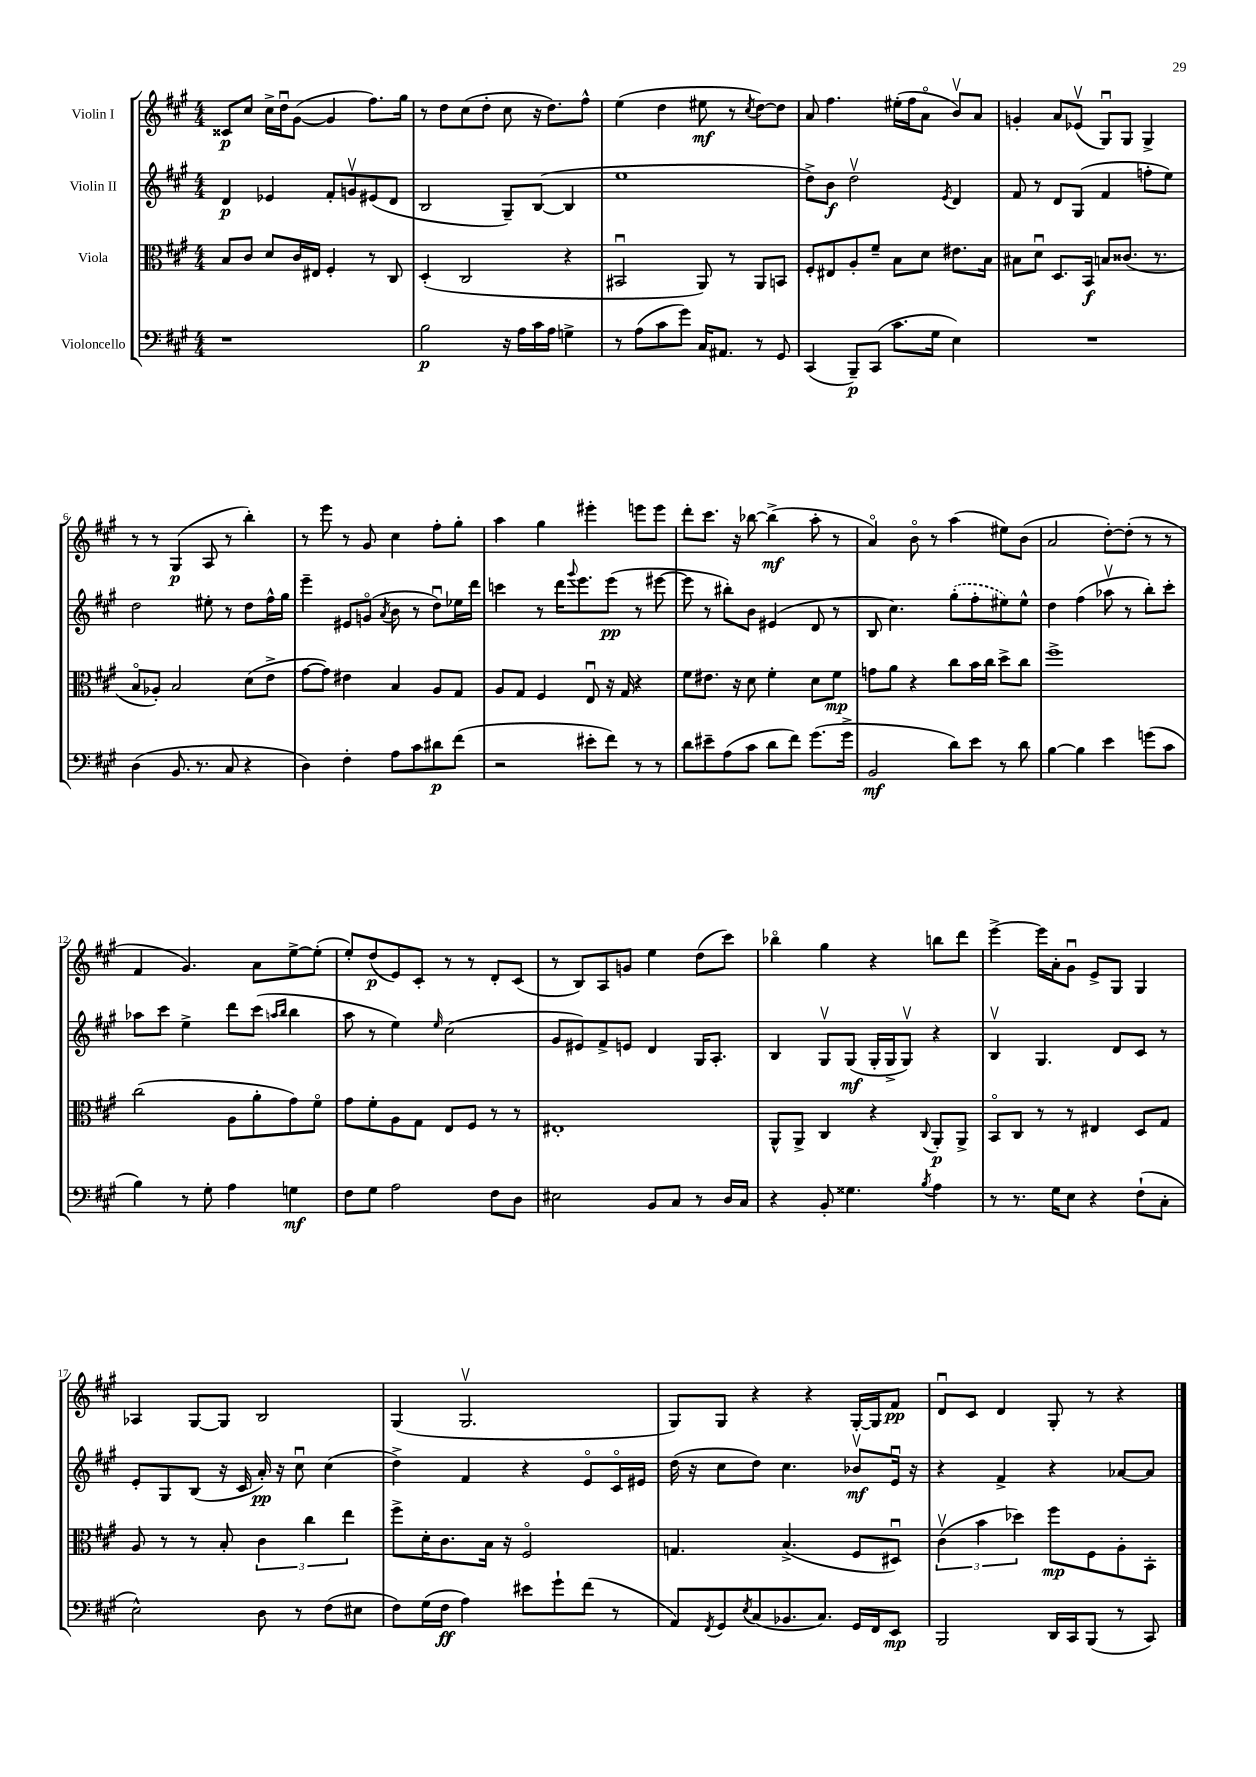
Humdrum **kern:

**kern	**dynam	**kern	**dynam	**kern	**dynam	**kern	**dynam
*part4	*part4	*part3	*part3	*part2	*part2	*part1	*part1
*staff4	*staff4	*staff3	*staff3	*staff2	*staff2	*staff1	*staff1
*I"Violoncello	*	*I"Viola	*	*I"Violin II	*	*I"Violin I	*
*clefF4	*	*clefC3	*	*clefG2	*	*clefG2	*
*k[f#c#g#]	*	*k[f#c#g#]	*	*k[f#c#g#]	*	*k[f#c#g#]	*
*M4/4	*	*M4/4	*	*M4/4	*	*M4/4	*
=1	=1	=1	=1	=1	=1	=1	=1
1r	.	8B/L	.	4d/	p	8c##X/L	p
.	.	8c#/J	.	.	.	8cc#/J	.
.	.	8d/L	.	4e-X/	.	16cc#^\LL	.
.	.	.	.	.	.	16ddu\J	.
.	.	16c#/L	.	.	.	([8g#\J	.
.	.	16E#X/JJ	.	.	.	.	.
.	.	4F#'/	.	8f#'/L	.	4g#/]	.
.	.	.	.	8gnv/	.	.	.
.	.	8r	.	(8e#X/	.	8.ff#\L)	.
.	.	8C#/	.	8d/J	.	.	.
.	.	.	.	.	.	16gg#\Jk	.
=2	=2	=2	=2	=2	=2	=2	=2
2B\	p	(4D'/	.	2B/	.	8r	.
.	.	.	.	.	.	8dd\L	.
.	.	2C#/	.	.	.	(8cc#\	.
.	.	.	.	.	.	8dd'\J	.
16r	.	.	.	8G#~/L)	.	8cc#\	.
16A\LL	.	.	.	.	.	.	.
16c#\	.	.	.	([8B/J	.	16r	.
16A\JJ	.	.	.	.	.	8.dd\L)	.
4Gn^\	.	4r	.	4B/]	.	.	.
.	.	.	.	.	.	8ff#^^\J	.
=3	=3	=3	=3	=3	=3	=3	=3
8r	.	2BB#Xu/	.	1ee	.	(4ee\	.
(8A\L	.	.	.	.	.	.	.
8c#\	.	.	.	.	.	4dd\	.
8g#\J)	.	.	.	.	.	.	.
16C#/KL	.	8AA/)	.	.	.	8ee#X\	mf
8.AA#X/J	.	.	.	.	.	.	.
.	.	8r	.	.	.	8r	.
.	.	.	.	.	.	8qcc#/	.
8r	.	8AA/L	.	.	.	[8dd\L)	.
8GG#/	.	8BBn/J	.	.	.	8dd\J]	.
=4	=4	=4	=4	=4	=4	=4	=4
(4CC#/	.	8F#'/L	.	8dd^\L)	.	8a/	.
.	.	8E#X/	.	8b\J	f	4.ff#\	.
8BBB~/L)	p	8A'/	.	2ddv\	.	.	.
(8CC#/J	.	8f#~/J	.	.	.	.	.
8.c#\L	.	8B\L	.	.	.	(16ee#X'\LL	.
.	.	.	.	.	.	16ff#\J	.
.	.	8d\J	.	.	.	8a\J	.
16G#\Jk	.	.	.	.	.	.	.
.	.	.	.	8qe/	.	.	.
4E\)	.	8.e#X\L	.	4d/	.	8bv/L)	.
.	.	.	.	.	.	8a/J	.
.	.	16B\Jk	.	.	.	.	.
=5	=5	=5	=5	=5	=5	=5	=5
1r	.	8B#X\L	.	8f#/	.	4gn'/	.
.	.	8du\J	.	8r	.	.	.
.	.	8.D/L	.	8d/L	.	8a/L	.
.	.	.	.	(8G#/J	.	(8e-Xv/J	.
.	.	16BB/Jk	f	.	.	.	.
.	.	8Bn/L	.	4f#/	.	8G#u/L)	.
.	.	(8.c##X/J	.	.	.	8G#/J	.
.	.	.	.	8ffn'\L	.	4G#^/	.
.	.	8.r	.	.	.	.	.
.	.	.	.	8ee\J)	.	.	.
!!LO:LB:g=z
=6	=6	=6	=6	=6	=6	=6	=6
(4D\	.	8B/L	.	2dd\	.	8r	.
.	.	8A-X'/J)	.	.	.	8r	.
8.BB/	.	2B/	.	.	.	(4G#/	p
8.r	.	.	.	.	.	.	.
.	.	.	.	8ee#X'\	.	8A/	.
8C#/	.	.	.	8r	.	8r	.
4r	.	(8d\L	.	8dd\L	.	4bb'\)	.
.	.	8e^\J	.	16ff#^^\L	.	.	.
.	.	.	.	16gg#\JJ	.	.	.
=7	=7	=7	=7	=7	=7	=7	=7
4D\)	.	[8g#\L	.	4eee~\	.	8r	.
.	.	8g#\J])	.	.	.	8eee\	.
4F#'\	.	4e#X\	.	8e#X/L	.	8r	.
.	.	.	.	(8gn/J	.	8g#/	.
.	.	.	.	8qa/	.	.	.
8A\L	.	4B/	.	8b\	.	4cc#\	.
8c#\	.	.	.	8r	.	.	.
8d#X\	p	8A/L	.	8ddu\L)	.	8ff#'\L	.
(8f#\J	.	8G#/J	.	16ee-X\L	.	8gg#'\J	.
.	.	.	.	16ddd\JJ	.	.	.
=8	=8	=8	=8	=8	=8	=8	=8
2r	.	8A/L	.	4cccn\	.	4aa\	.
.	.	8G#/J	.	.	.	.	.
.	.	4F#/	.	8r	.	4gg#\	.
.	.	.	.	16ddd\KL	.	.	.
.	.	.	.	8qqggg#/	.	.	.
.	.	.	.	8.eee\	.	.	.
8e#X'\L	.	8Eu/	.	.	.	4eee#X'\	.
8f#\J)	.	16r	.	(8eee\J	pp	.	.
.	.	16G#/	.	.	.	.	.
8r	.	4r	.	8r	.	8eeen\L	.
8r	.	.	.	[8eee#X\	.	8eee\J	.
=9	=9	=9	=9	=9	=9	=9	=9
8d\L	.	8f#\L	.	8eee#\]	.	8ddd'\L	.
8e#X~\	.	8.e#X\J	.	8r	.	8.ccc#\J	.
(8A\	.	.	.	8bb#X'\L)	.	.	.
.	.	16r	.	.	.	16r	.
8c#\J	.	8d\	.	8b\J	.	[8bb-X\	.
8d\L	.	4f#'\	.	(4e#X/	.	(4bb-^\]	mf
8f#\J)	.	.	.	.	.	.	.
(8.g#\L	.	8d\L	.	8d/	.	8aa'\	.
.	.	8f#\J	mp	8r	.	8r	.
16g#^\Jk	.	.	.	.	.	.	.
=10	=10	=10	=10	=10	=10	=10	=10
2BB/	mf	8gn\L	.	8B/	.	4a/)	.
.	.	8a\J	.	4.cc#\)	.	.	.
.	.	4r	.	.	.	8b\	.
.	.	.	.	.	.	8r	.
8d\L)	.	8cc#\L	.	(8gg#'\L	.	(4aa\	.
8e\J	.	16b\L	.	8ff#'\	.	.	.
.	.	16cc#\JJ	.	.	.	.	.
8r	.	8dd^\L	.	8ee#X\)	.	8ee#X\L)	.
8d\	.	8cc#\J	.	8ee#^^\J	.	(8b\J	.
=11	=11	=11	=11	=11	=11	=11	=11
[4B\	.	1ff#^	.	4dd\	.	2a/	.
4B\]	.	.	.	(4ff#\	.	.	.
4e\	.	.	.	8aa-Xv\	.	[8dd'\L)	.
.	.	.	.	8r	.	(8dd'\J]	.
(8gn\L	.	.	.	8bb'\L)	.	8r	.
8c#\J	.	.	.	8ccc#'\J	.	8r	.
!!LO:LB:g=z
=12	=12	=12	=12	=12	=12	=12	=12
4B\)	.	(2cc#\	.	8aa-X\L	.	4f#/	.
.	.	.	.	8ccc#\J	.	.	.
8r	.	.	.	4ee^\	.	4.g#/)	.
8G#'\	.	.	.	.	.	.	.
4A\	.	8A\L	.	8ddd\L	.	.	.
.	.	8a'\	.	(8ccc#\J	.	8a\L	.
.	.	.	.	16qqaan/LL	.	.	.
.	.	.	.	16qqbb/JJ	.	.	.
4Gn\	mf	8g#\)	.	4bb\	.	[8ee^\	.
.	.	8f#\J	.	.	.	(8ee'\J]	.
=13	=13	=13	=13	=13	=13	=13	=13
8F#\L	.	8g#\L	.	8aa\	.	8ee'/L)	.
8G#\J	.	8f#'\	.	8r	.	(8dd/	p
2A\	.	8A\	.	4ee\)	.	8e/)	.
.	.	8G#\J	.	.	.	8c#'/J	.
.	.	.	.	16qqee/	.	.	.
.	.	8E/L	.	(2cc#\	.	8r	.
.	.	8F#/J	.	.	.	8r	.
8F#\L	.	8r	.	.	.	8d'/L	.
8D\J	.	8r	.	.	.	(8c#/J	.
=14	=14	=14	=14	=14	=14	=14	=14
2E#X\	.	1E#X'	.	8g#/L	.	8r	.
.	.	.	.	8e#X/)	.	8B/L)	.
.	.	.	.	8f#^/	.	8A/	.
.	.	.	.	8en/J	.	8gn/J	.
8BB/L	.	.	.	4d/	.	4ee\	.
8C#/J	.	.	.	.	.	.	.
8r	.	.	.	16G#/KL	.	(8dd\L	.
.	.	.	.	8.A'/J	.	.	.
16D/LL	.	.	.	.	.	8ccc#\J)	.
16C#/JJ	.	.	.	.	.	.	.
=15	=15	=15	=15	=15	=15	=15	=15
4r	.	8AA^^/L	.	4B/	.	4bb-X\	.
.	.	8AA^/J	.	.	.	.	.
8BB'/	.	4C#/	.	8G#v/L	.	4gg#\	.
4.G##X\	.	.	.	(8G#/J	mf	.	.
.	.	4r	.	16G#'/LL	.	4r	.
.	.	.	.	16G#^/J	.	.	.
.	.	.	.	8G#v/J)	.	.	.
8qB/	.	8qqC#/	.	.	.	.	.
4A\	.	8AA'/L	p	4r	.	8bbn\L	.
.	.	8AA^/J	.	.	.	8ddd\J	.
=16	=16	=16	=16	=16	=16	=16	=16
8r	.	8BB/L	.	4Bv/	.	[4eee^\	.
8.r	.	8C#/J	.	.	.	.	.
.	.	8r	.	4.G#/	.	16eee\LL]	.
16G#\KL	.	.	.	.	.	16a'\J	.
8E\J	.	8r	.	.	.	8g#u\J	.
4r	.	4E#X/	.	.	.	8e^/L	.
.	.	.	.	8d/L	.	8G#/J	.
(8F#`\L	.	8D/L	.	8c#/J	.	4G#/	.
8C#'\J	.	8G#/J	.	8r	.	.	.
!!LO:LB:g=z
=17	=17	=17	=17	=17	=17	=17	=17
2E^^\)	.	8A/	.	8e'/L	.	4A-X/	.
.	.	8r	.	8G#/	.	.	.
.	.	8r	.	(8B/J	.	[8G#/L	.
.	.	8B'/	.	16r	.	8G#/J]	.
.	.	.	.	16c#/	.	.	.
8D\	.	6c#\	.	16a'/)	pp	2B/	.
.	.	.	.	16r	.	.	.
8r	.	.	.	8cc#u\	.	.	.
.	.	6cc#\	.	.	.	.	.
(8F#\L	.	.	.	(4cc#\	.	.	.
.	.	6ee\	.	.	.	.	.
8E#X\J	.	.	.	.	.	.	.
=18	=18	=18	=18	=18	=18	=18	=18
8F#\L)	.	8ff#^\L	.	4dd^\)	.	(4G#/	.
(16G#\L	.	16d'\K	.	.	.	.	.
16F#\JJ	ff	8.c#\	.	.	.	.	.
4A\)	.	.	.	4f#/	.	2.G#v/	.
.	.	16B\Jk	.	.	.	.	.
.	.	16r	.	.	.	.	.
8e#X\L	.	2F#/	.	4r	.	.	.
8g#`\	.	.	.	.	.	.	.
(8f#\J	.	.	.	8e/L	.	.	.
8r	.	.	.	16c#/L	.	.	.
.	.	.	.	16e#X/JJ	.	.	.
=19	=19	=19	=19	=19	=19	=19	=19
8AA/L)	.	4.Gn/	.	(16dd\	.	8G#/L)	.
.	.	.	.	16r	.	.	.
8qFF#/	.	.	.	.	.	.	.
8GG#/	.	.	.	8cc#\L	.	8G#/J	.
8qE/	.	.	.	.	.	.	.
(8C#/	.	.	.	8dd\J)	.	4r	.
8.BB-X/	.	(4.B^/	.	4.cc#\	.	.	.
.	.	.	.	.	.	4r	.
8.C#/J)	.	.	.	.	.	.	.
16GG#/LL	.	8F#/L	.	8b-Xv/L	mf	[16G#'/LL	.
16FF#/J	.	.	.	.	.	16G#/J]	.
8EE/J	mp	8D#Xu/J)	.	16eu/Jk	.	8f#/J	pp
.	.	.	.	16r	.	.	.
=20	=20	=20	=20	=20	=20	=20	=20
2BBB/	.	(6c#v\	.	4r	.	8du/L	.
.	.	.	.	.	.	8c#/J	.
.	.	6b\	.	.	.	.	.
.	.	.	.	4f#^/	.	4d/	.
.	.	6dd-X\)	.	.	.	.	.
16DD/LL	.	8ff#\L	mp	4r	.	8G#'/	.
16CC#/J	.	.	.	.	.	.	.
(8BBB/J	.	8F#\	.	.	.	8r	.
8r	.	8A'\	.	[8a-X/L	.	4r	.
8CC#/)	.	8BB'\J	.	8a-/J]	.	.	.
==	==	==	==	==	==	==	==
*-	*-	*-	*-	*-	*-	*-	*-
